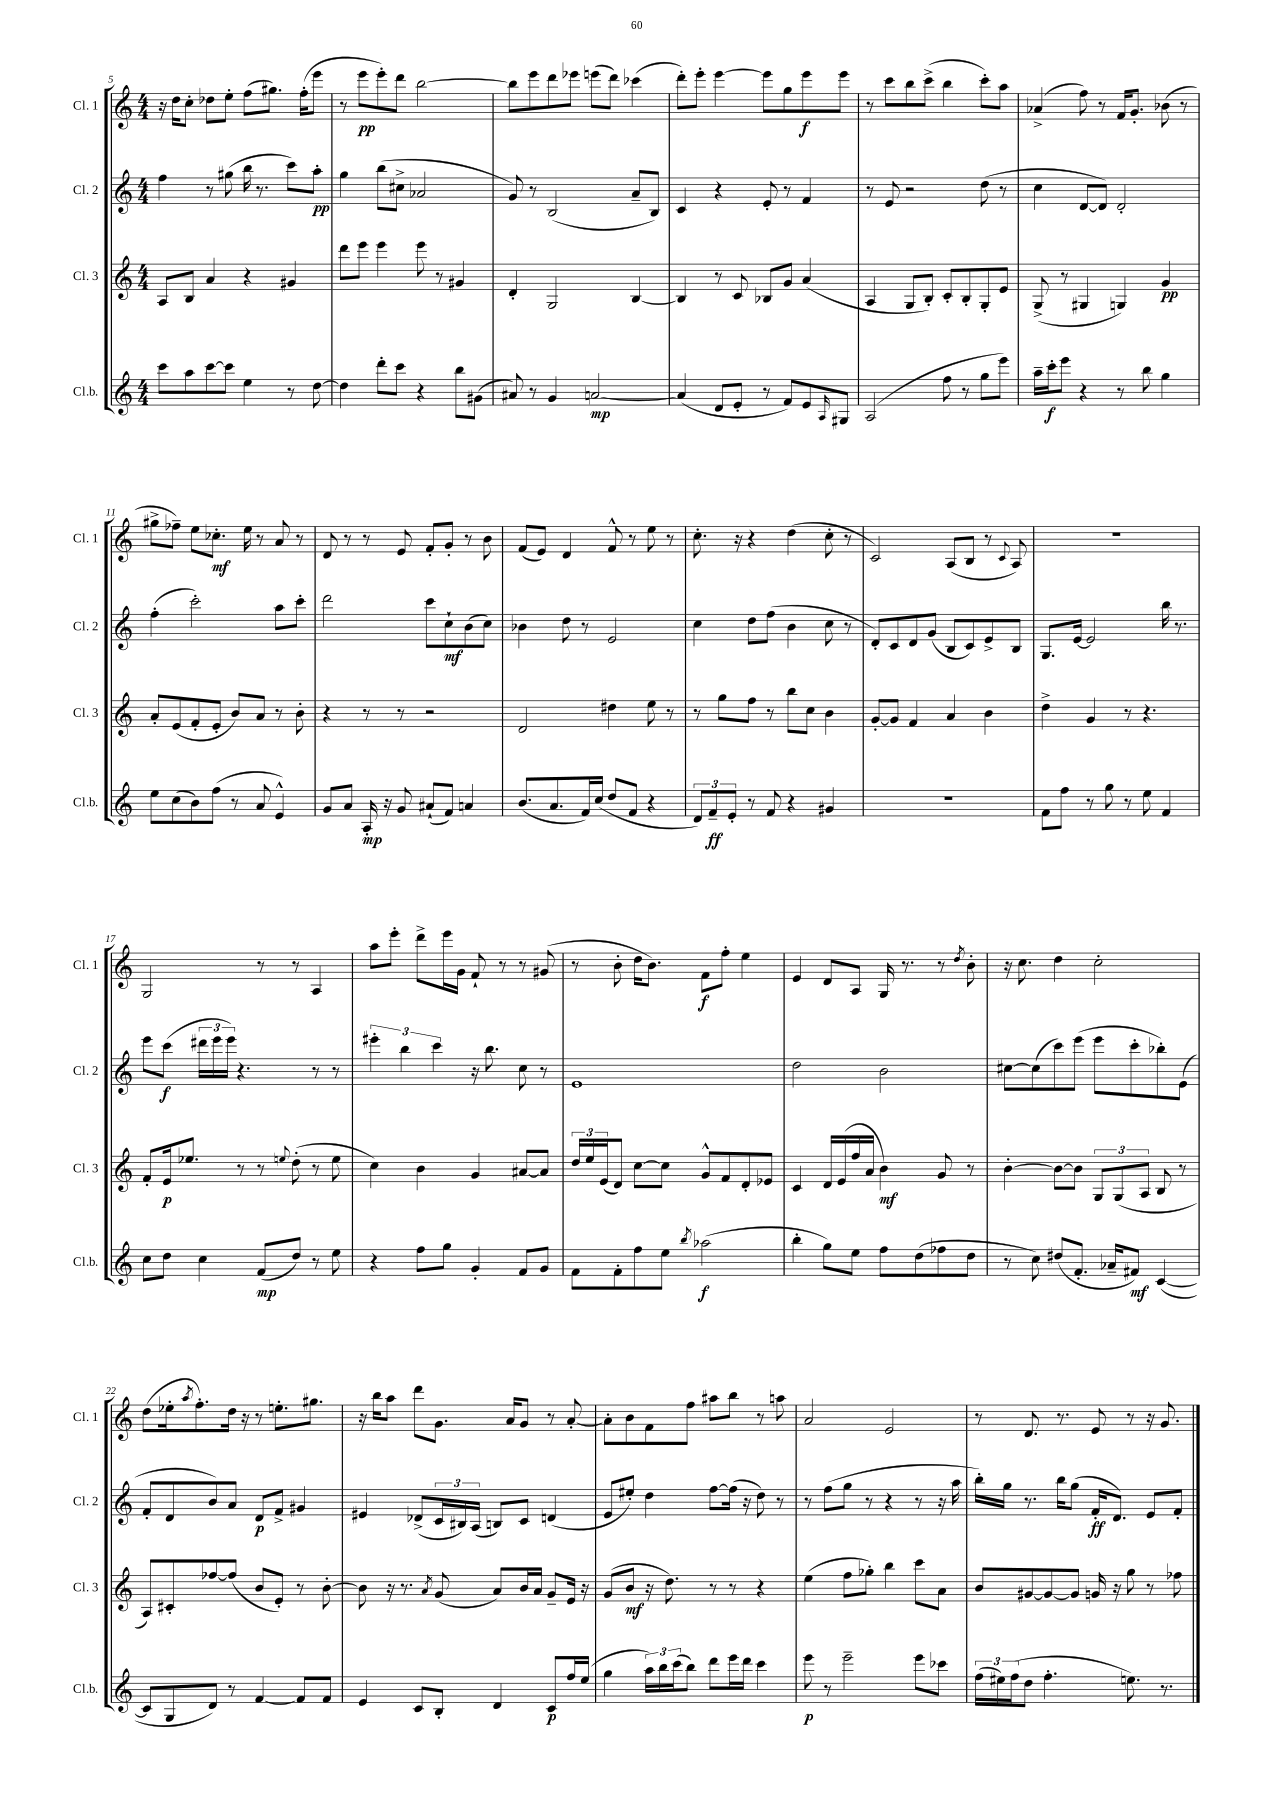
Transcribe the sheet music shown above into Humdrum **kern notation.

**kern	**dynam	**kern	**dynam	**kern	**dynam	**kern	**dynam
*part4	*part4	*part3	*part3	*part2	*part2	*part1	*part1
*staff4	*staff4	*staff3	*staff3	*staff2	*staff2	*staff1	*staff1
*I"Cl.b.	*	*I"Cl. 3	*	*I"Cl. 2	*	*I"Cl. 1	*
*I'Cl.b.	*	*I'Cl. 3	*	*I'Cl. 2	*	*I'Cl. 1	*
*clefG2	*	*clefG2	*	*clefG2	*	*clefG2	*
*k[]	*	*k[]	*	*k[]	*	*k[]	*
*M4/4	*	*M4/4	*	*M4/4	*	*M4/4	*
=5	=5	=5	=5	=5	=5	=5	=5
8ccc\L	.	8A/L	.	4ff\	.	16r	.
.	.	.	.	.	.	16dd\KL	.
8aa\	.	8B/J	.	.	.	8cc'\J	.
[8ccc\	.	4a/	.	8r	.	8dd-X\L	.
8ccc\J]	.	.	.	(8gg#X\	.	8ee'\J	.
4ee\	.	4r	.	16bb\	.	(8ff\L	.
.	.	.	.	8.r	.	.	.
.	.	.	.	.	.	8.gg#X\J)	.
8r	.	4g#X/	.	8ccc\L)	.	.	.
.	.	.	.	.	.	(16ff'\KL	.
[8dd\	.	.	.	8aa'\J	pp	8eee\J	.
=6	=6	=6	=6	=6	=6	=6	=6
4dd\]	.	8ddd\L	.	4gg\	.	8r	.
.	.	8eee\J	.	.	.	8eee\L	pp
8ddd'\L	.	4eee\	.	(8bb\L	.	8eee'\)	.
8ccc\J	.	.	.	8cc#X^\J	.	8ddd\J	.
4r	.	8eee\	.	2a-X/	.	[2bb\	.
.	.	8r	.	.	.	.	.
8bb\L	.	4g#X/	.	.	.	.	.
(8g#X\J	.	.	.	.	.	.	.
=7	=7	=7	=7	=7	=7	=7	=7
8a#X/)	.	4d'/	.	8g/)	.	8bb\L]	.
8r	.	.	.	8r	.	8eee\	.
4g/	.	2G/	.	(2B/	.	8ddd\	.
.	.	.	.	.	.	8eee-X\J	.
[2an/	mp	.	.	.	.	(8eeen\L	.
.	.	.	.	.	.	8ddd\J)	.
.	.	[4B/	.	8a~/L	.	(4ccc-X\	.
.	.	.	.	8B/J)	.	.	.
=8	=8	=8	=8	=8	=8	=8	=8
(4a/]	.	4B/]	.	4c/	.	8ddd'\L)	.
.	.	.	.	.	.	8eee'\J	.
8d/L	.	8r	.	4r	.	[4eee\	.
8e'/J	.	8c/	.	.	.	.	.
8r	.	8B-X/L	.	8e'/	.	8eee\L]	.
8f/L)	.	8g/J	.	8r	.	8gg\	.
8e/	.	(4a/	.	4f/	.	8eee\	f
16qqA/	.	.	.	.	.	.	.
8G#X/J	.	.	.	.	.	8eee\J	.
=9	=9	=9	=9	=9	=9	=9	=9
(2A/	.	4A/	.	8r	.	8r	.
.	.	.	.	8e/	.	8ccc\L	.
.	.	8G/L	.	2r	.	8bb\	.
.	.	8B'/J)	.	.	.	(8ccc^\J	.
8ff\	.	8c'/L	.	.	.	4bb\	.
8r	.	8B'/	.	.	.	.	.
8gg\L	.	8G'/	.	(8dd\	.	8ccc'\L)	.
8eee\J)	.	8e/J	.	8r	.	8aa\J	.
=10	=10	=10	=10	=10	=10	=10	=10
16aa~\LL	.	(8G^/	.	4cc\	.	(4a-X^/	.
16ccc'\J	f	.	.	.	.	.	.
8eee\J	.	8r	.	.	.	.	.
4r	.	4G#X/	.	[8d/L	.	8ff\)	.
.	.	.	.	8d/J])	.	8r	.
8r	.	4Gn/)	.	2d'/	.	16f/KL	.
.	.	.	.	.	.	8.g'/J	.
8bb\	.	.	.	.	.	.	.
4gg\	.	4g/	pp	.	.	(8b-X\	.
.	.	.	.	.	.	8r	.
!!LO:LB:g=z
=11	=11	=11	=11	=11	=11	=11	=11
8ee\L	.	8a'/L	.	(4ff'\	.	8gg#X^\L	.
(8cc\	.	(8e/	.	.	.	8ff-X~\J)	.
8b\)	.	8f'/	.	2ccc'\)	.	8ee\L	.
(8ff\J	.	8e'/J	.	.	.	8.cc-X'\J	mf
8r	.	8b/L)	.	.	.	.	.
.	.	.	.	.	.	16ee\	.
8a/	.	8a/J	.	.	.	8r	.
4e^^/)	.	8r	.	8aa\L	.	8a/	.
.	.	8b'\	.	8ccc'\J	.	8r	.
=12	=12	=12	=12	=12	=12	=12	=12
8g/L	.	4r	.	2ddd\	.	8d/	.
8a/J	.	.	.	.	.	8r	.
16A'/	mp	8r	.	.	.	8r	.
16r	.	.	.	.	.	.	.
8g/	.	8r	.	.	.	8e/	.
(8a#X`/L	.	2r	.	8ccc\L	.	8f'/L	.
8f/J)	.	.	.	8cc`\	mf	8g'/J	.
4an/	.	.	.	(8b\	.	8r	.
.	.	.	.	8cc\J)	.	8b\	.
=13	=13	=13	=13	=13	=13	=13	=13
(8.b/L	.	2d/	.	4b-X\	.	(8f/L	.
.	.	.	.	.	.	8e/J)	.
8.a/	.	.	.	.	.	.	.
.	.	.	.	8dd\	.	4d/	.
16f/L)	.	.	.	8r	.	.	.
(16cc/JJ	.	.	.	.	.	.	.
8dd/L	.	4dd#X\	.	2e/	.	8f^^/	.
8f/J	.	.	.	.	.	8r	.
4r	.	8ee\	.	.	.	8ee\	.
.	.	8r	.	.	.	8r	.
=14	=14	=14	=14	=14	=14	=14	=14
12d/L)	.	8r	.	4cc\	.	8.cc'\	.
12f~/	ff	.	.	.	.	.	.
.	.	8gg\L	.	.	.	.	.
12e'/J	.	.	.	.	.	.	.
.	.	.	.	.	.	16r	.
8r	.	8ff\J	.	8dd\L	.	4r	.
8f/	.	8r	.	(8ff\J	.	.	.
4r	.	8bb\L	.	4b\	.	(4dd\	.
.	.	8cc\J	.	.	.	.	.
4g#X/	.	4b\	.	8cc\	.	8cc'\	.
.	.	.	.	8r	.	8r	.
=15	=15	=15	=15	=15	=15	=15	=15
1r	.	[8g'/L	.	8d'/L)	.	2c/)	.
.	.	8g/J]	.	8c/	.	.	.
.	.	4f/	.	8d/	.	.	.
.	.	.	.	(8g/J	.	.	.
.	.	4a/	.	8B/L	.	(8A/L	.
.	.	.	.	8c/)	.	8B/J	.
.	.	4b\	.	8e^/	.	8r	.
.	.	.	.	.	.	8qqc/	.
.	.	.	.	8B/J	.	8A/)	.
=16	=16	=16	=16	=16	=16	=16	=16
8f\L	.	4dd^\	.	8.G/L	.	1r	.
8ff\J	.	.	.	.	.	.	.
.	.	.	.	[16e/Jk	.	.	.
8r	.	4g/	.	2e/]	.	.	.
8gg\	.	.	.	.	.	.	.
8r	.	8r	.	.	.	.	.
8ee\	.	4.r	.	.	.	.	.
4f/	.	.	.	16bb\	.	.	.
.	.	.	.	8.r	.	.	.
!!LO:LB:g=z
=17	=17	=17	=17	=17	=17	=17	=17
8cc\L	.	8f'/L	.	8eee\L	.	2G/	.
8dd\J	.	16e/k	p	(8ccc\J	f	.	.
.	.	8.ee-X/J	.	.	.	.	.
4cc\	.	.	.	24ddd#X\LL	.	.	.
.	.	.	.	24eee\	.	.	.
.	.	.	.	24eee\JJ)	.	.	.
.	.	8r	.	4.r	.	.	.
(8f/L	mp	8r	.	.	.	8r	.
.	.	8qqeen/	.	.	.	.	.
8dd/J)	.	(8dd'\	.	.	.	8r	.
8r	.	8r	.	8r	.	4A/	.
8ee\	.	8ee\	.	8r	.	.	.
=18	=18	=18	=18	=18	=18	=18	=18
4r	.	4cc\)	.	6eee#X'\	.	8aa\L	.
.	.	.	.	.	.	8eee'\J	.
.	.	.	.	6bb\	.	.	.
8ff\L	.	4b\	.	.	.	8ddd^\L	.
.	.	.	.	6ccc\	.	.	.
8gg\J	.	.	.	.	.	16eee\L	.
.	.	.	.	.	.	16g\JJ	.
4g'/	.	4g/	.	16r	.	8f`/	.
.	.	.	.	8.bb\	.	.	.
.	.	.	.	.	.	8r	.
8f/L	.	[8a#X/L	.	8cc\	.	8r	.
8g/J	.	8a#/J]	.	8r	.	(8g#X/	.
=19	=19	=19	=19	=19	=19	=19	=19
8f\L	.	24dd/LL	.	1e	.	8r	.
.	.	24ee/	.	.	.	.	.
.	.	(24e/J	.	.	.	.	.
8f'\	.	8d/J)	.	.	.	8b'\	.
8ff\	.	[8cc\L	.	.	.	16dd\KL	.
.	.	.	.	.	.	8.b\J)	.
8ee\J	.	8cc\J]	.	.	.	.	.
8qbb/	.	.	.	.	.	.	.
(2aa-X\	f	8g^^/L	.	.	.	8f\L	f
.	.	8f/	.	.	.	8ff'\J	.
.	.	8d'/	.	.	.	4ee\	.
.	.	8e-X/J	.	.	.	.	.
=20	=20	=20	=20	=20	=20	=20	=20
4bb'\	.	4c/	.	2dd\	.	4e/	.
8gg\L)	.	16d/LL	.	.	.	8d/L	.
.	.	(16e/	.	.	.	.	.
8ee\J	.	16ff/	.	.	.	8A/J	.
.	.	16a/JJ	.	.	.	.	.
8ff\L	.	4b\)	mf	2b\	.	16G/	.
.	.	.	.	.	.	8.r	.
(8dd\	.	.	.	.	.	.	.
8ff-X\	.	8g/	.	.	.	8r	.
.	.	.	.	.	.	8qdd/	.
8dd\J	.	8r	.	.	.	8b'\	.
=21	=21	=21	=21	=21	=21	=21	=21
8r	.	[4b'\	.	[8cc#X\L	.	16r	.
.	.	.	.	.	.	8.cc\	.
8cc\)	.	.	.	(8cc#\]	.	.	.
(8dd#X/L	.	8b\L_	.	8ccc\)	.	4dd\	.
8.f'/J	.	8b\J]	.	(8eee\J	.	.	.
.	.	12G/L	.	8eee\L	.	2cc'\	.
16a-X~/KL	.	.	.	.	.	.	.
.	.	(12G/	.	.	.	.	.
8f#X/J)	mf	.	.	8ccc'\	.	.	.
.	.	12A/J	.	.	.	.	.
([4c/	.	8B/	.	8bb-X'\)	.	.	.
.	.	8r	.	(8e\J	.	.	.
!!LO:LB:g=z
=22	=22	=22	=22	=22	=22	=22	=22
8c/L]	.	8A/L)	.	8f'/L	.	(8dd\L	.
8G/	.	8c#X'/	.	8d/	.	16ee-X'\k	.
.	.	.	.	.	.	8qaa/	.
.	.	.	.	.	.	8.ff'\)	.
8d/J)	.	[8ff-X/	.	8b/)	.	.	.
8r	.	(8ff-/J]	.	8a/J	.	16dd\Jk	.
.	.	.	.	.	.	16r	.
[4f/	.	8b/L	.	8d/L	p	8r	.
.	.	8e'/J)	.	8f^/J	.	8.een'\L	.
8f/L]	.	8r	.	4g#X/	.	.	.
.	.	.	.	.	.	8.gg#X\J	.
8f/J	.	[8b'\	.	.	.	.	.
=23	=23	=23	=23	=23	=23	=23	=23
4e/	.	8b\]	.	4e#X/	.	16r	.
.	.	.	.	.	.	16bb\KL	.
.	.	16r	.	.	.	8aa\J	.
.	.	8.r	.	.	.	.	.
8c/L	.	.	.	(8d-X^/L	.	8ddd\L	.
.	.	8qa/	.	.	.	.	.
8B'/J	.	(8g/	.	24c/L	.	8.g\J	.
.	.	.	.	24B#X/)	.	.	.
.	.	.	.	(24A/JJ	.	.	.
4d/	.	8a/L)	.	8Bn/L)	.	.	.
.	.	.	.	.	.	16a/KL	.
.	.	16b/L	.	8c/J	.	8g/J	.
.	.	16a/JJ	.	.	.	.	.
8c/L	p	8g~/L	.	(4dn/	.	8r	.
16ff/L	.	16e/Jk	.	.	.	[8a'/	.
(16ee/JJ	.	16r	.	.	.	.	.
=24	=24	=24	=24	=24	=24	=24	=24
4gg\	.	(8g/L	.	8e/L	.	8a'\L]	.
.	.	8b/J	mf	8ee#X'/J)	.	8b\	.
24aa\LL)	.	16r	.	4dd\	.	8f\	.
24bb\	.	.	.	.	.	.	.
.	.	8.dd\)	.	.	.	.	.
(24ccc\J	.	.	.	.	.	.	.
8bb\J)	.	.	.	.	.	8ff\J	.
8ddd\L	.	8r	.	[8ff\L	.	8aa#X\L	.
16eee\L	.	8r	.	(16ff\Jk]	.	8bb\J	.
16ddd\JJ	.	.	.	16r	.	.	.
4ccc\	.	4r	.	8dd\)	.	8r	.
.	.	.	.	8r	.	8aan\	.
=25	=25	=25	=25	=25	=25	=25	=25
8eee\	p	(4ee\	.	8r	.	2a/	.
8r	.	.	.	(8ff\L	.	.	.
2eee~\	.	8ff\L	.	8gg\J	.	.	.
.	.	8gg-X'\J)	.	8r	.	.	.
.	.	4bb\	.	4r	.	2e/	.
8eee\L	.	8ccc\L	.	8r	.	.	.
8ccc-X\J	.	8a\J	.	16r	.	.	.
.	.	.	.	16aa\	.	.	.
=26	=26	=26	=26	=26	=26	=26	=26
(24ff\LL	.	8b/L	.	16bb'\LL)	.	8r	.
24ee#X\)	.	.	.	.	.	.	.
.	.	.	.	16gg\JJ	.	.	.
(24ff\J	.	.	.	.	.	.	.
8dd\J	.	[8g#X/	.	8.r	.	8.d/	.
4.ff'\	.	8g#/_	.	.	.	.	.
.	.	.	.	16bb\KL	.	8.r	.
.	.	8g#/J]	.	(8gg\J	.	.	.
.	.	16gn/	.	16f'/KL	ff	8e/	.
.	.	16r	.	8.d/J)	.	.	.
8.een\)	.	8gg\	.	.	.	8r	.
.	.	8r	.	8e/L	.	16r	.
8.r	.	.	.	.	.	8.g/	.
.	.	8ff-X\	.	8f'/J	.	.	.
==	==	==	==	==	==	==	==
*-	*-	*-	*-	*-	*-	*-	*-
